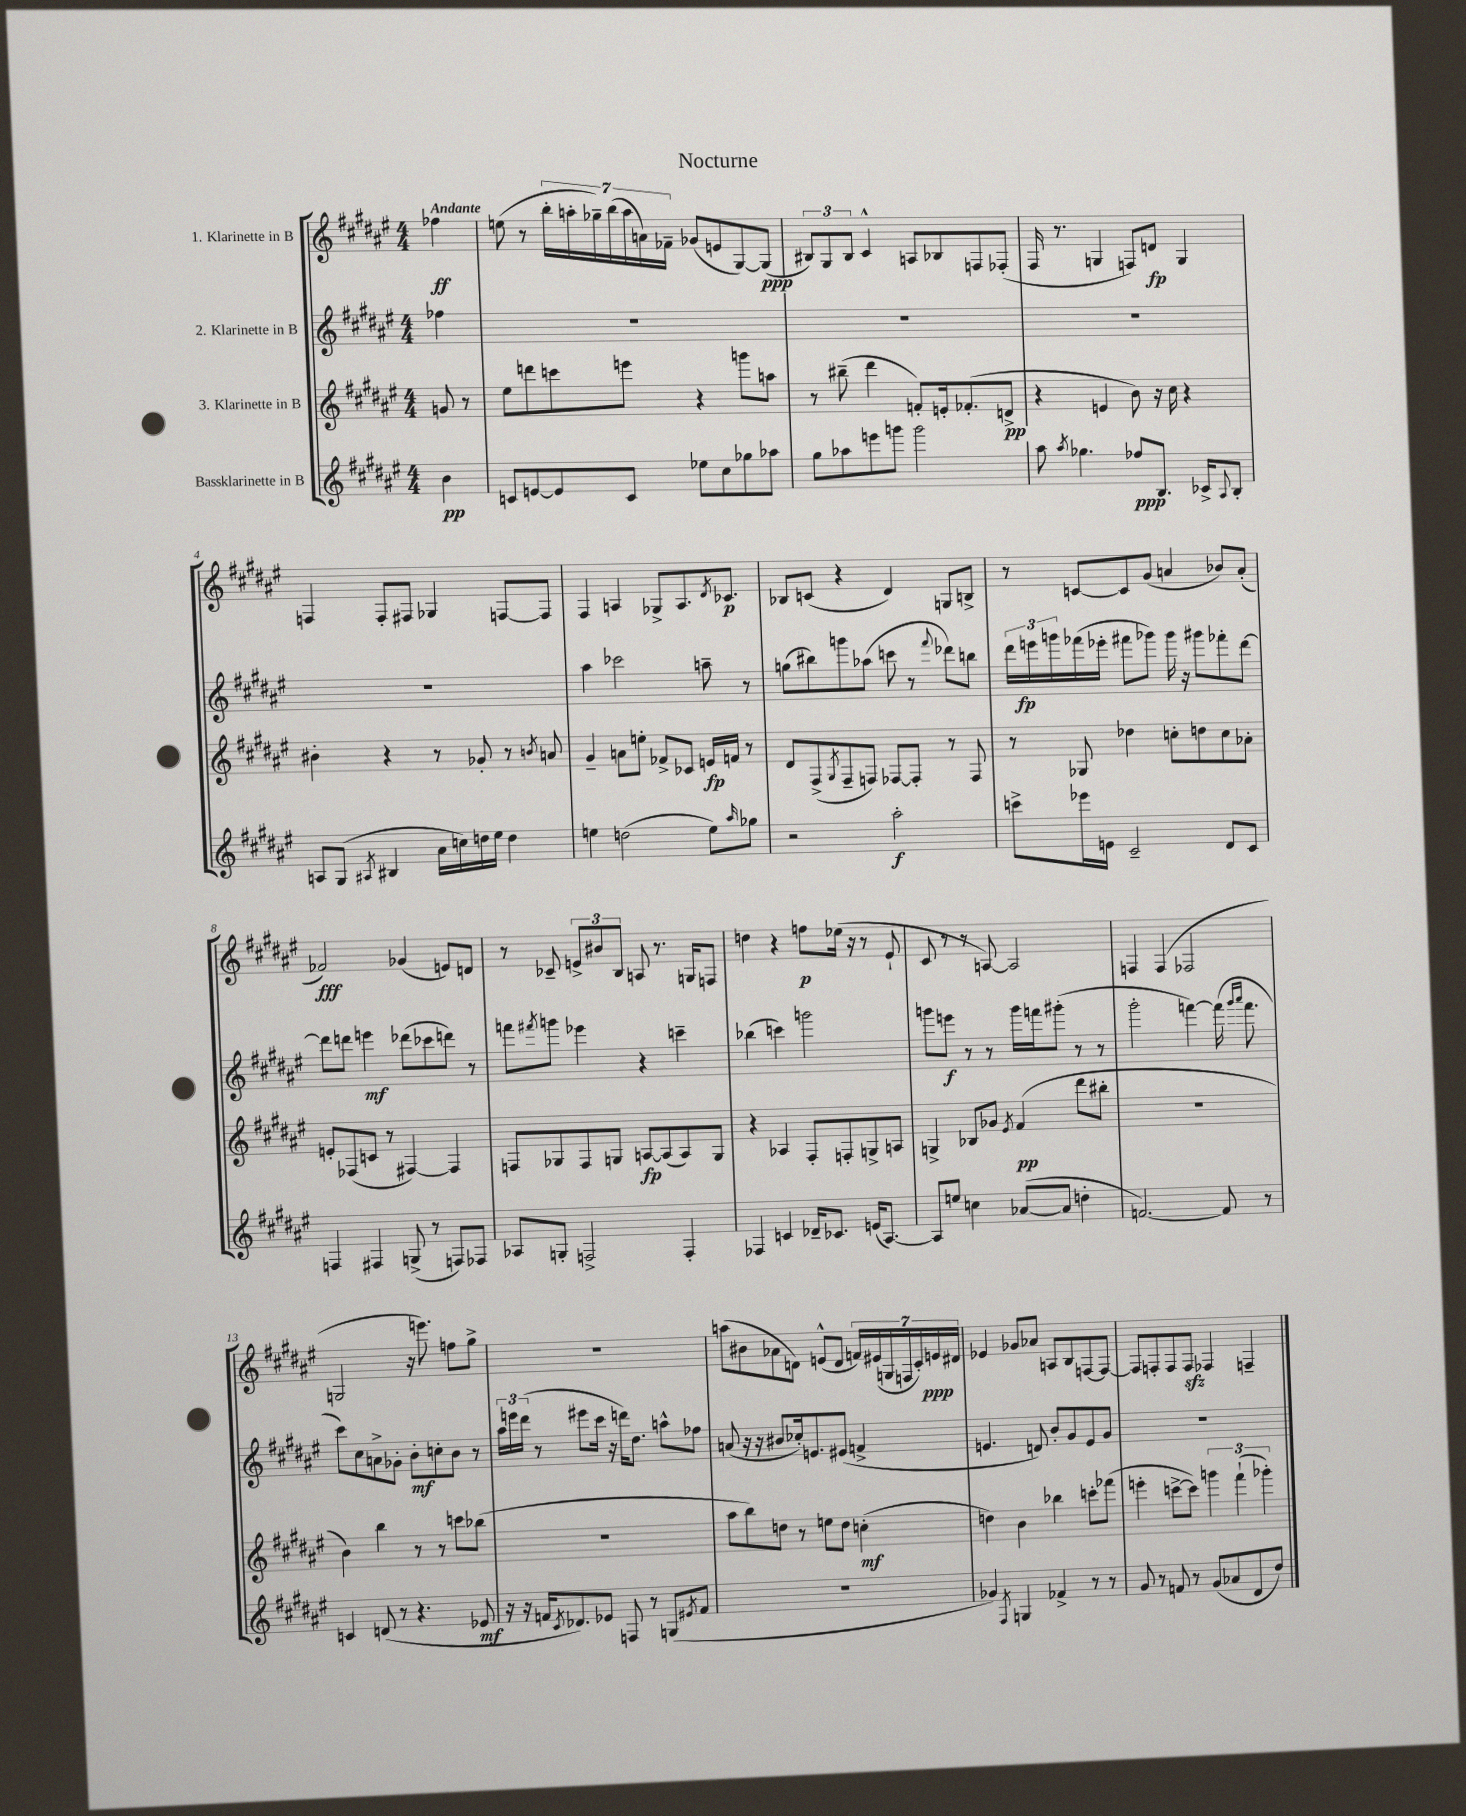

**kern	**dynam	**kern	**dynam	**kern	**dynam	**kern	**dynam
*part4	*part4	*part3	*part3	*part2	*part2	*part1	*part1
*staff4	*staff4	*staff3	*staff3	*staff2	*staff2	*staff1	*staff1
*I"Bassklarinette in B	*	*I"3. Klarinette in B	*	*I"2. Klarinette in B	*	*I"1. Klarinette in B	*
*clefG2	*	*clefG2	*	*clefG2	*	*clefG2	*
*k[f#c#g#d#a#e#]	*	*k[f#c#g#d#a#e#]	*	*k[f#c#g#d#a#e#]	*	*k[f#c#g#d#a#e#]	*
*M4/4	*	*M4/4	*	*M4/4	*	*M4/4	*
=	=	=	=	=	=	=	=
!	!	!	!	!	!	!LO:TX:a:B:t=Andante	!
4b\	pp	8gn/	.	4ff-X\	.	4ff-X\	ff
.	.	8r	.	.	.	.	.
=1	=1	=1	=1	=1	=1	=1	=1
8cn/L	.	8ee#\L	.	1r	.	(8een\	.
[8en/	.	8dddn\	.	.	.	8r	.
8e/]	.	8cccn\	.	.	.	28bb'\LL	.
.	.	.	.	.	.	28aan'\	.
.	.	.	.	.	.	28gg-X~\)	.
.	.	.	.	.	.	(28bb\	.
8c/J	.	8eeen\J	.	.	.	.	.
.	.	.	.	.	.	28aa\	.
.	.	.	.	.	.	28an\)	.
.	.	.	.	.	.	28f-X~\JJ	.
8ee-X\L	.	4r	.	.	.	(8g-X/L	.
8cc#\	.	.	.	.	.	8en/	.
8gg-X\	.	8gggn\L	.	.	.	[8G#/)	.
8aa-X\J	.	8aan\J	.	.	.	(8G#/J]	ppp
=2	=2	=2	=2	=2	=2	=2	=2
8gg#\L	.	8r	.	1r	.	12B#X/L)	.
.	.	.	.	.	.	12G#/	.
8aa-X\	.	(8bb#X~\	.	.	.	.	.
.	.	.	.	.	.	12B#/J	.
8eeen\	.	4ddd#\	.	.	.	4c#^^/	.
8gggn\J	.	.	.	.	.	.	.
2ggg\	.	8fn'/L)	.	.	.	8An/L	.
.	.	16en'/k	.	.	.	8B-X/	.
.	.	(8.f-X'/	.	.	.	.	.
.	.	.	.	.	.	8Fn/	.
.	.	8dn^/J	pp	.	.	(8F-X'/J	.
=3	=3	=3	=3	=3	=3	=3	=3
8aa#\	.	4r	.	1r	.	16F#/	.
.	.	.	.	.	.	8.r	.
8qaa#/	.	.	.	.	.	.	.
4.gg-X\	.	.	.	.	.	.	.
.	.	4en/	.	.	.	4Gn/	.
8ff-X/L	ppp	8b\)	.	.	.	8Fn/L)	.
8.B/J	.	16r	.	.	.	8dn/J	fp
.	.	16cc#\	.	.	.	.	.
.	.	4r	.	.	.	4G/	.
16c-X^/KL	.	.	.	.	.	.	.
8qqA#/	.	.	.	.	.	.	.
8B'/J	.	.	.	.	.	.	.
!!LO:LB:g=z
=4	=4	=4	=4	=4	=4	=4	=4
8An/L	.	4b#X'\	.	1r	.	4Fn/	.
(8G#/J	.	.	.	.	.	.	.
8qA#X/	.	.	.	.	.	.	.
4B#X/	.	4r	.	.	.	8F'/L	.
.	.	.	.	.	.	8F#X/J	.
16a#\LL	.	8r	.	.	.	4G-X/	.
16ccn\)	.	.	.	.	.	.	.
16ddn\	.	8g-X'/	.	.	.	.	.
16ee#\JJ	.	.	.	.	.	.	.
4dd\	.	8r	.	.	.	[8Fn/L	.
.	.	8qbn/	.	.	.	.	.
.	.	8an/	.	.	.	8F/J]	.
=5	=5	=5	=5	=5	=5	=5	=5
4een\	.	4g#~/	.	4aa#\	.	4F#/	.
(2ddn\	.	8an\L	.	2ccc-X\	.	4An/	.
.	.	8een'\J	.	.	.	.	.
.	.	8f-X^/L	.	.	.	8G-X^/L	.
.	.	8c-X/J	.	.	.	8.A/	.
8ee\L)	.	16en/LL	fp	8aan~\	.	.	.
.	.	.	.	.	.	8qd#/	.
.	.	16fn/JJ	.	.	.	8.c-X/J	p
16qqaa#/	.	.	.	.	.	.	.
8gg-X\J	.	8r	.	8r	.	.	.
=6	=6	=6	=6	=6	=6	=6	=6
2r	.	8d#/L	.	(8ggn\L	.	8B-X/L	.
.	.	(8F#^/	.	8bb#X\)	.	(8cn/J	.
.	.	8qG#/	.	.	.	.	.
.	.	8F#~/	.	8gggn\	.	4r	.
.	.	8Fn/J)	.	(8aa-X\J	.	.	.
2aa#'\	f	[8F-X/L	.	8cccn\	.	4d#/)	.
.	.	8F-'/J]	.	8r	.	.	.
.	.	.	.	8qqfff#/	.	.	.
.	.	8r	.	8ddd-X\L)	.	8Gn/L	.
.	.	8F-/	.	8bbn\J	.	8Bn^/J	.
=7	=7	=7	=7	=7	=7	=7	=7
8cccn^\L	.	8r	.	24ddd#\LL	.	8r	.
.	.	.	.	24eeen\	fp	.	.
.	.	.	.	24gggn\	.	.	.
16eee-X\L	.	8G-X/	.	(16fff-X\	.	[8cn/L	.
16en\JJ	.	.	.	16eee-X'\JJ	.	.	.
2c#~/	.	4dd-X\	.	8fff#X\L	.	8c/]	.
.	.	.	.	8ggg-X\J)	.	(8g#/J	.
.	.	8ccn'\L	.	16ggg-\	.	4an/	.
.	.	.	.	16r	.	.	.
.	.	8ddn\	.	8ggg#X\L	.	.	.
8d#/L	.	8cc\	.	8fff-X'\	.	8b-X/L)	.
8c#/J	.	8a-X'\J	.	[8ddd#\J	.	(8a'/J	.
!!LO:LB:g=z
=8	=8	=8	=8	=8	=8	=8	=8
4Fn/	.	8en'/L	.	8ddd#\L]	.	2f-X/)	fff
.	.	(8F-X/	.	8dddn\J	.	.	.
4F#X/	.	8cn/J	.	4eeen\	mf	.	.
.	.	8r	.	.	.	.	.
(8Gn^/	.	[4F#X/)	.	(8ddd-X\L	.	(4g-X/	.
8r	.	.	.	8ccc-X\	.	.	.
8Fn/L)	.	4F#/]	.	8dddn\J)	.	8en/L)	.
8F-X/J	.	.	.	8r	.	8dn/J	.
=9	=9	=9	=9	=9	=9	=9	=9
8A-X/L	.	8Fn/L	.	8fffn\L	.	8r	.
.	.	.	.	8qfff#X/	.	.	.
8Gn'/J	.	8G-X/	.	8gggn\J	.	8c-X~/	.
2Fn^/	.	8F/	.	4eee-X\	.	12en^/L	.
.	.	.	.	.	.	12b#X/	.
.	.	8Gn/J	.	.	.	.	.
.	.	.	.	.	.	12B/J	.
.	.	[8An/L	fp	4r	.	8An/	.
.	.	(8A/]	.	.	.	8.r	.
4F'/	.	8A/)	.	4cccn~\	.	.	.
.	.	.	.	.	.	16Gn/KL	.
.	.	8G/J	.	.	.	8Fn/J	.
=10	=10	=10	=10	=10	=10	=10	=10
4F-X/	.	4r	.	(4bb-X\	.	4ddn\	.
4cn/	.	4A-X/	.	4cccn\)	.	4r	.
16d-X~/KL	.	8F#'/L	.	2gggn\	.	8ffn\L	p
8.c-X/J	.	.	.	.	.	.	.
.	.	8Fn'/	.	.	.	(16ee-X\Jk	.
.	.	.	.	.	.	16r	.
(16en/KL	.	8Gn^/	.	.	.	8r	.
[8.A#/J)	.	.	.	.	.	.	.
.	.	8An/J	.	.	.	8e#`/	.
=11	=11	=11	=11	=11	=11	=11	=11
8A#/L]	.	4Gn^/	.	8gggn\L	.	8c#/	.
8een/J	.	.	.	8eeen\J	f	8r	.
4ccn\	.	8B-X/L	.	8r	.	8r	.
.	.	8g-X/J	.	8r	.	[8An/)	.
.	.	8qe#/	.	.	.	.	.
([8a-X/L	.	(4f#/	pp	16ggg\LL	.	2A/]	.
.	.	.	.	16fffn\J	.	.	.
8a-/J]	.	.	.	(8ggg#X'\J	.	.	.
4ddn'\	.	8ddd#\L	.	8r	.	.	.
.	.	8bb#X'\J	.	8r	.	.	.
=12	=12	=12	=12	=12	=12	=12	=12
[2.fn/)	.	1r	.	2ggg#'\	.	4Fn/	.
.	.	.	.	.	.	(4F/	.
.	.	.	.	[4fffn\)	.	2F-X/	.
8f/]	.	.	.	(16fff\]	.	.	.
.	.	.	.	16qqggg#/LL	.	.	.
.	.	.	.	16qqaaa#/JJ	.	.	.
.	.	.	.	8.fff\	.	.	.
8r	.	.	.	.	.	.	.
!!LO:LB:g=z
=13	=13	=13	=13	=13	=13	=13	=13
4cn/	.	4b\)	.	8ccc#\L)	.	2Gn/	.
.	.	.	.	8cc#\	.	.	.
(8dn/	.	4bb\	.	8an^\	.	.	.
8r	.	.	.	8g-X'\J	.	.	.
4.r	.	8r	.	8b'\L	mf	16r	.
.	.	.	.	.	.	8.eeen\)	.
.	.	8r	.	8ccn'\	.	.	.
.	.	8cccn\L	.	8b\J	.	8ffn\L	.
8e-X/	mf	(8bb-X\J	.	8r	.	8gg#^\J	.
=14	=14	=14	=14	=14	=14	=14	=14
16r	.	1r	.	24aa#\LL	.	1r	.
.	.	.	.	24eeen\	.	.	.
16r	.	.	.	.	.	.	.
.	.	.	.	(24ddd#\JJ	.	.	.
16fn/KL	.	.	.	8r	.	.	.
8qc#/	.	.	.	.	.	.	.
8.d-X/)	.	.	.	.	.	.	.
.	.	.	.	8eee#X\L	.	.	.
8e-X/J	.	.	.	16ccc#\Jk	.	.	.
.	.	.	.	16r	.	.	.
8Fn/	.	.	.	16dddn\KL)	.	.	.
.	.	.	.	8.dd#\J	.	.	.
8r	.	.	.	.	.	.	.
(8Gn/L	.	.	.	8aan^^\L	.	.	.
8qe#X/	.	.	.	.	.	.	.
8f/J	.	.	.	8ff-X\J	.	.	.
=15	=15	=15	=15	=15	=15	=15	=15
1r	.	8aa#\L	.	(8an/	.	(8aan\L	.
.	.	8bb\)	.	16r	.	8b#X\	.
.	.	.	.	16r	.	.	.
.	.	8ddn\J	.	8b#X/L	.	8a-X\	.
.	.	8r	.	16cc-X'/k)	.	8dn\J)	.
.	.	.	.	8.en/	.	.	.
.	.	8een\L	.	.	.	(8en^^/L	.
.	.	8dd\J	.	(8e#X/J	.	8d/J	.
.	.	(4ccn'\	mf	4fn^/	.	28fn/LL)	.
.	.	.	.	.	.	(28e#X/	.
.	.	.	.	.	.	28Gn/	.
.	.	.	.	.	.	28Fn/	.
.	.	.	.	.	.	28c#'/)	.
.	.	.	.	.	.	28en/	ppp
.	.	.	.	.	.	28d#X/JJ	.
=16	=16	=16	=16	=16	=16	=16	=16
4g-X/)	.	4ddn\)	.	4.en/	.	4e-X/	.
8qF#/	.	.	.	.	.	.	.
4Gn/	.	4b\	.	.	.	8g-X/L	.
.	.	.	.	8dn/)	.	8a-X/J	.
4f-X^/	.	4bb-X\	.	8b'/L	.	8An/L	.
.	.	.	.	8g#/	.	8B/	.
8r	.	8cccn'\L	.	8e/	.	[8Fn/	.
8r	.	(8fff-X\J	.	8g#/J	.	8F/J_	.
=17	=17	=17	=17	=17	=17	=17	=17
8g#/	.	4eeen'\	.	1r	.	8F/L]	.
8r	.	.	.	.	.	8Fn'/	.
8fn/	.	[8cccn^\L	.	.	.	8F/	.
8r	.	8ccc\J])	.	.	.	8Fzz/J	.
(8g#/L	.	6gggn\	.	.	.	4F-X/	.
8a-X/	.	.	.	.	.	.	.
.	.	(6fff#`\	.	.	.	.	.
8d#/	.	.	.	.	.	4Fn~/	.
.	.	6ggg-X'\)	.	.	.	.	.
8dd#/J)	.	.	.	.	.	.	.
==	==	==	==	==	==	==	==
*-	*-	*-	*-	*-	*-	*-	*-
